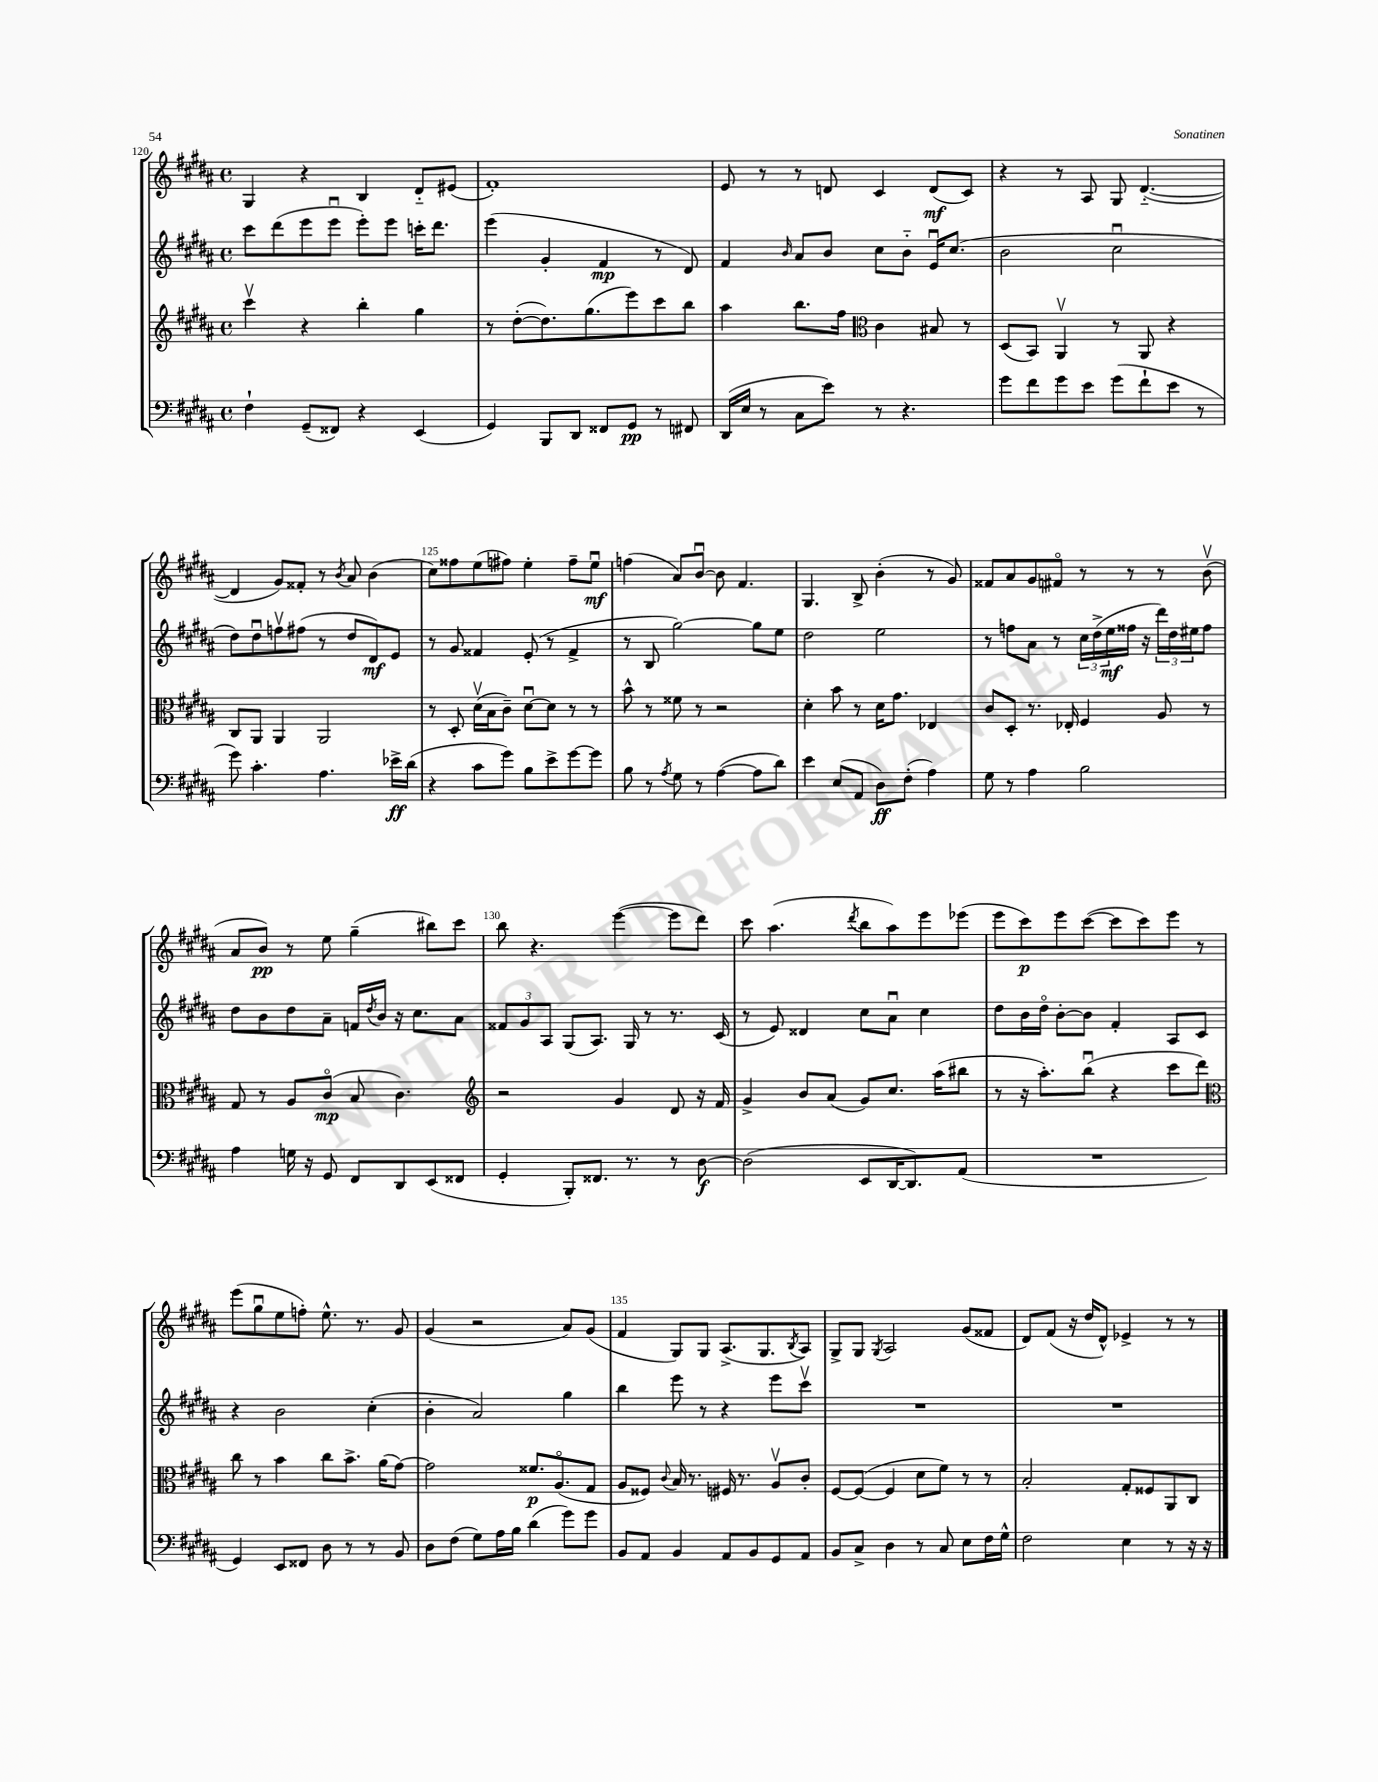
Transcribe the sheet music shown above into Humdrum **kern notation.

**kern	**dynam	**kern	**dynam	**kern	**dynam	**kern	**dynam
*part4	*part4	*part3	*part3	*part2	*part2	*part1	*part1
*staff4	*staff4	*staff3	*staff3	*staff2	*staff2	*staff1	*staff1
*clefF4	*	*clefG2	*	*clefG2	*	*clefG2	*
*k[f#c#g#d#a#]	*	*k[f#c#g#d#a#]	*	*k[f#c#g#d#a#]	*	*k[f#c#g#d#a#]	*
*M4/4	*	*M4/4	*	*M4/4	*	*M4/4	*
*met(c)	*	*met(c)	*	*met(c)	*	*met(c)	*
=120	=120	=120	=120	=120	=120	=120	=120
4F#`\	.	4ccc#v\	.	8ccc#\L	.	4G#/	.
.	.	.	.	(8ddd#\	.	.	.
(8GG#~/L	.	4r	.	8eee\	.	4r	.
8FF##X/J)	.	.	.	8eeeu\J	.	.	.
4r	.	4bb'\	.	8eee'\L)	.	4B/	.
.	.	.	.	8eee\J	.	.	.
(4EE/	.	4gg#\	.	16cccn'\KL	.	8d#/L	.
.	.	.	.	8.ddd#\J	.	.	.
.	.	.	.	.	.	(8e#X/J	.
=121	=121	=121	=121	=121	=121	=121	=121
4GG#/)	.	8r	.	(4eee\	.	1f#')	.
.	.	([8dd#'\L	.	.	.	.	.
8BBB/L	.	8.dd#\])	.	4g#'/	.	.	.
8DD#/J	.	.	.	.	.	.	.
.	.	(8.gg#\	.	.	.	.	.
8FF##X/L	.	.	.	4f#/	mp	.	.
8GG#/J	pp	8eee\)	.	.	.	.	.
8r	.	8ccc#\	.	8r	.	.	.
8FF#X/	.	8bb\J	.	8d#/)	.	.	.
=122	=122	=122	=122	=122	=122	=122	=122
(16DD#/LL	.	4aa#\	.	4f#/	.	8e/	.
16E/JJ	.	.	.	.	.	.	.
8r	.	.	.	.	.	8r	.
.	.	.	.	16qqb/	.	.	.
8C#\L	.	8.bb\L	.	8a#/L	.	8r	.
8e\J)	.	.	.	8b/J	.	8dn/	.
.	.	16ff#\Jk	.	.	.	.	.
*	*	*clefC3	*	*	*	*	*
8r	.	4c#\	.	8cc#\L	.	4c#/	.
4.r	.	.	.	8b\J	.	.	.
.	.	8B#X/	.	16eu/KL	.	(8d/L	mf
.	.	.	.	(8.cc#/J	.	.	.
.	.	8r	.	.	.	8c#/J)	.
=123	=123	=123	=123	=123	=123	=123	=123
8g#\L	.	(8D#/L	.	2b\	.	4r	.
8f#\	.	8BB/J)	.	.	.	.	.
8g#\	.	4AA#v/	.	.	.	8r	.
8e\J	.	.	.	.	.	8A#/	.
(8g#\L	.	8r	.	2cc#u\	.	8G#/	.
8f#`\	.	8AA#/	.	.	.	([4.d#/	.
8e\J	.	4r	.	.	.	.	.
8r	.	.	.	.	.	.	.
!!LO:LB:g=z
=124	=124	=124	=124	=124	=124	=124	=124
8g#\)	.	8C#/L	.	8dd#\L)	.	4d#/]	.
4.c#'\	.	8AA#/J	.	8dd#u\	.	.	.
.	.	4AA#/	.	8ffnv\	.	8g#/L)	.
.	.	.	.	(8ff#X\J	.	8f##X'/J	.
4.A#\	.	2AA#/	.	8r	.	8r	.
.	.	.	.	.	.	8qb/	.
.	.	.	.	8dd#/L	.	8a#/	.
.	.	.	.	8d#/)	mf	(4b\	.
16e-X^\LL	ff	.	.	8e/J	.	.	.
(16d#\JJ	.	.	.	.	.	.	.
=125	=125	=125	=125	=125	=125	=125	=125
4r	.	8r	.	8r	.	8cc#\L)	.
.	.	8D#'/	.	8g#/	.	8ff##X\	.
8c#\L	.	(16d#v\LL	.	4f##X/	.	(8ee\	.
.	.	16B\J	.	.	.	.	.
8g#\J)	.	8c#~\J)	.	.	.	8ff#X\J)	.
8B\L	.	[8d#u\L	.	(8e'/	.	4ee'\	.
8e^\	.	8d#\J]	.	8r	.	.	.
[8g#\	.	8r	.	4f##^/	.	8ff#~\L	.
8g#\J]	.	8r	.	.	.	8eeu\J	mf
=126	=126	=126	=126	=126	=126	=126	=126
8B\	.	8b^^\	.	8r	.	(4ffn\	.
8r	.	8r	.	8B/	.	.	.
8qA#/	.	.	.	.	.	.	.
8G#\	.	8f##X\	.	[2gg#\)	.	8a#/L)	.
8r	.	8r	.	.	.	[8bu/J	.
([4A#\	.	2r	.	.	.	8b\]	.
.	.	.	.	.	.	4.f#/	.
8A#\L]	.	.	.	8gg#\L]	.	.	.
8d#\J)	.	.	.	8ee\J	.	.	.
=127	=127	=127	=127	=127	=127	=127	=127
4e\	.	4d#'\	.	2dd#\	.	4.G#/	.
(8E/L	.	8b\	.	.	.	.	.
8AA#/J	.	8r	.	.	.	8B^/	.
8D#\L)	ff	16d#\KL	.	2ee\	.	(4b'\	.
.	.	8.g#\J	.	.	.	.	.
(8F#'\J	.	.	.	.	.	.	.
4A#\)	.	4E-X/	.	.	.	8r	.
.	.	.	.	.	.	8g#/)	.
=128	=128	=128	=128	=128	=128	=128	=128
8G#\	.	8c#/L	.	8r	.	8f##X/L	.
8r	.	8D#'/J	.	8ffn\L	.	8a#/	.
4A#\	.	8.r	.	8a#\J	.	8g#/	.
.	.	.	.	8r	.	8f#X/J	.
.	.	16E-X'/	.	.	.	.	.
2B\	.	4F#/	.	24cc#\LL	.	8r	.
.	.	.	.	(24dd#^\	.	.	.
.	.	.	.	24ee\	mf	.	.
.	.	.	.	16ff##X\JJ	.	8r	.
.	.	.	.	16r	.	.	.
.	.	8A#/	.	24ddd#\LL)	.	8r	.
.	.	.	.	24dd#\	.	.	.
.	.	.	.	24ee#X\J	.	.	.
.	.	8r	.	8ff##\J	.	(8bv\	.
!!LO:LB:g=z
=129	=129	=129	=129	=129	=129	=129	=129
4A#\	.	8G#/	.	8dd#\L	.	8a#/L	.
.	.	8r	.	8b\	.	8b/J)	pp
16Gn\	.	8A#/L	.	8dd#\	.	8r	.
16r	.	.	.	.	.	.	.
8GG#/	.	(8c#/J	mp	8a#~\J	.	8ee\	.
8FF#/L	.	8B/	.	16fn/LL	.	(4gg#~\	.
.	.	.	.	8qdd#/	.	.	.
.	.	.	.	16b/JJ	.	.	.
8DD#/	.	4.c#\)	.	16r	.	.	.
.	.	.	.	8.cc#\L	.	.	.
(8EE/	.	.	.	.	.	8bb#X\L)	.
8FF##X/J	.	.	.	8a#\J	.	8ccc#\J	.
=130	=130	=130	=130	=130	=130	=130	=130
*	*	*clefG2	*	*	*	*	*
4GG#'/	.	2r	.	12f##X/L	.	8bb\	.
.	.	.	.	12g#/	.	.	.
.	.	.	.	.	.	4.r	.
.	.	.	.	12A#/J	.	.	.
8BBB'/L)	.	.	.	(8G#/L	.	.	.
8.FF##X/J	.	.	.	8.A#/J)	.	.	.
.	.	4g#/	.	.	.	([4eee\	.
8.r	.	.	.	16G#/	.	.	.
.	.	.	.	8r	.	.	.
8r	.	8d#/	.	8.r	.	8eee\L]	.
[8D#\	f	16r	.	.	.	8ddd#\J)	.
.	.	16f#/	.	(16c#/	.	.	.
=131	=131	=131	=131	=131	=131	=131	=131
(2D#\]	.	4g#^/	.	8r	.	8ccc#\	.
.	.	.	.	8e/)	.	(4.aa#\	.
.	.	8b/L	.	4d##X/	.	.	.
.	.	(8a#/J	.	.	.	.	.
.	.	.	.	.	.	8qddd#/	.
8EE/L	.	8g#/L)	.	8cc#\L	.	8bb\L	.
[16DD#/K	.	8.cc#/J	.	8a#u\J	.	8aa#\)	.
8.DD#/])	.	.	.	.	.	.	.
.	.	.	.	4cc#\	.	8eee\	.
.	.	(16aa#\KL	.	.	.	.	.
(8AA#/J	.	8bb#X\J	.	.	.	(8eee-X\J	.
=132	=132	=132	=132	=132	=132	=132	=132
1r	.	8r	.	8dd#\L	.	8eee\L	.
.	.	16r	.	16b\L	.	8ccc#\)	p
.	.	8.aa#'\L)	.	16dd#\JJ	.	.	.
.	.	.	.	[8b'\L	.	8eee\	.
.	.	(8bbu\J	.	8b\J]	.	([8ccc#\J	.
.	.	4r	.	4f#'/	.	8ccc#\L]	.
.	.	.	.	.	.	8ccc#\)	.
.	.	8ccc#\L	.	8A#/L	.	8eee\J	.
.	.	8ddd#\J)	.	8c#/J	.	8r	.
!!LO:LB:g=z
=133	=133	=133	=133	=133	=133	=133	=133
*	*	*clefC3	*	*	*	*	*
4GG#/)	.	8cc#\	.	4r	.	(8eee\L	.
.	.	8r	.	.	.	8gg#u\	.
8EE/L	.	4b\	.	2b\	.	8ee\	.
8FF##X/J	.	.	.	.	.	8ffn'\J)	.
8D#\	.	8cc#\L	.	.	.	8.ee^^\	.
8r	.	8.b^\J	.	.	.	.	.
.	.	.	.	.	.	8.r	.
8r	.	.	.	(4cc#'\	.	.	.
.	.	(16a#\KL	.	.	.	.	.
8BB/	.	[8g#\J)	.	.	.	8g#/	.
=134	=134	=134	=134	=134	=134	=134	=134
8D#\L	.	2g#\]	.	4b'\	.	(4g#/	.
(8F#\J	.	.	.	.	.	.	.
8G#\L)	.	.	.	2a#/)	.	2r	.
16A#\L	.	.	.	.	.	.	.
16B\JJ	.	.	.	.	.	.	.
(4d#\	.	8.f##X/L	p	.	.	.	.
.	.	(8.A#/	.	.	.	.	.
8g#\L)	.	.	.	4gg#\	.	8a#/L)	.
8g#\J	.	8G#/J	.	.	.	(8g#/J	.
=135	=135	=135	=135	=135	=135	=135	=135
8BB/L	.	8A#/L	.	4bb\	.	4f#/	.
8AA#/J	.	8F##X/J)	.	.	.	.	.
.	.	8qqc#/	.	.	.	.	.
4BB/	.	16B/	.	8eee\	.	8G#/L)	.
.	.	8.r	.	.	.	.	.
.	.	.	.	8r	.	8G#/J	.
8AA#/L	.	16F#X/	.	4r	.	(8.A#^/L	.
.	.	8.r	.	.	.	.	.
8BB/	.	.	.	.	.	.	.
.	.	.	.	.	.	8.G#/	.
8GG#/	.	8A#v/L	.	8eee\L	.	.	.
.	.	.	.	.	.	8qB/	.
8AA#/J	.	8c#'/J	.	8ccc#v\J	.	8A#/J)	.
=136	=136	=136	=136	=136	=136	=136	=136
8BB/L	.	[8F#/L	.	1r	.	8G#^/L	.
8C#^/J	.	(8F#/J_	.	.	.	8G#/J	.
.	.	.	.	.	.	8qG#/	.
4D#\	.	4F#/]	.	.	.	2A#/	.
8r	.	8d#\L	.	.	.	.	.
8C#/	.	8f#\J)	.	.	.	.	.
8E\L	.	8r	.	.	.	(8g#/L	.
16F#\L	.	8r	.	.	.	8f##X/J	.
16G#^^\JJ	.	.	.	.	.	.	.
=137	=137	=137	=137	=137	=137	=137	=137
2F#\	.	2B'/	.	1r	.	8d#/L)	.
.	.	.	.	.	.	(8f#/J	.
.	.	.	.	.	.	16r	.
.	.	.	.	.	.	16dd#/KL	.
.	.	.	.	.	.	8d#^^/J)	.
4E\	.	8G#'/L	.	.	.	4e-X^/	.
.	.	8F##X/	.	.	.	.	.
8r	.	8AA#/	.	.	.	8r	.
16r	.	8C#/J	.	.	.	8r	.
16r	.	.	.	.	.	.	.
==	==	==	==	==	==	==	==
*-	*-	*-	*-	*-	*-	*-	*-
